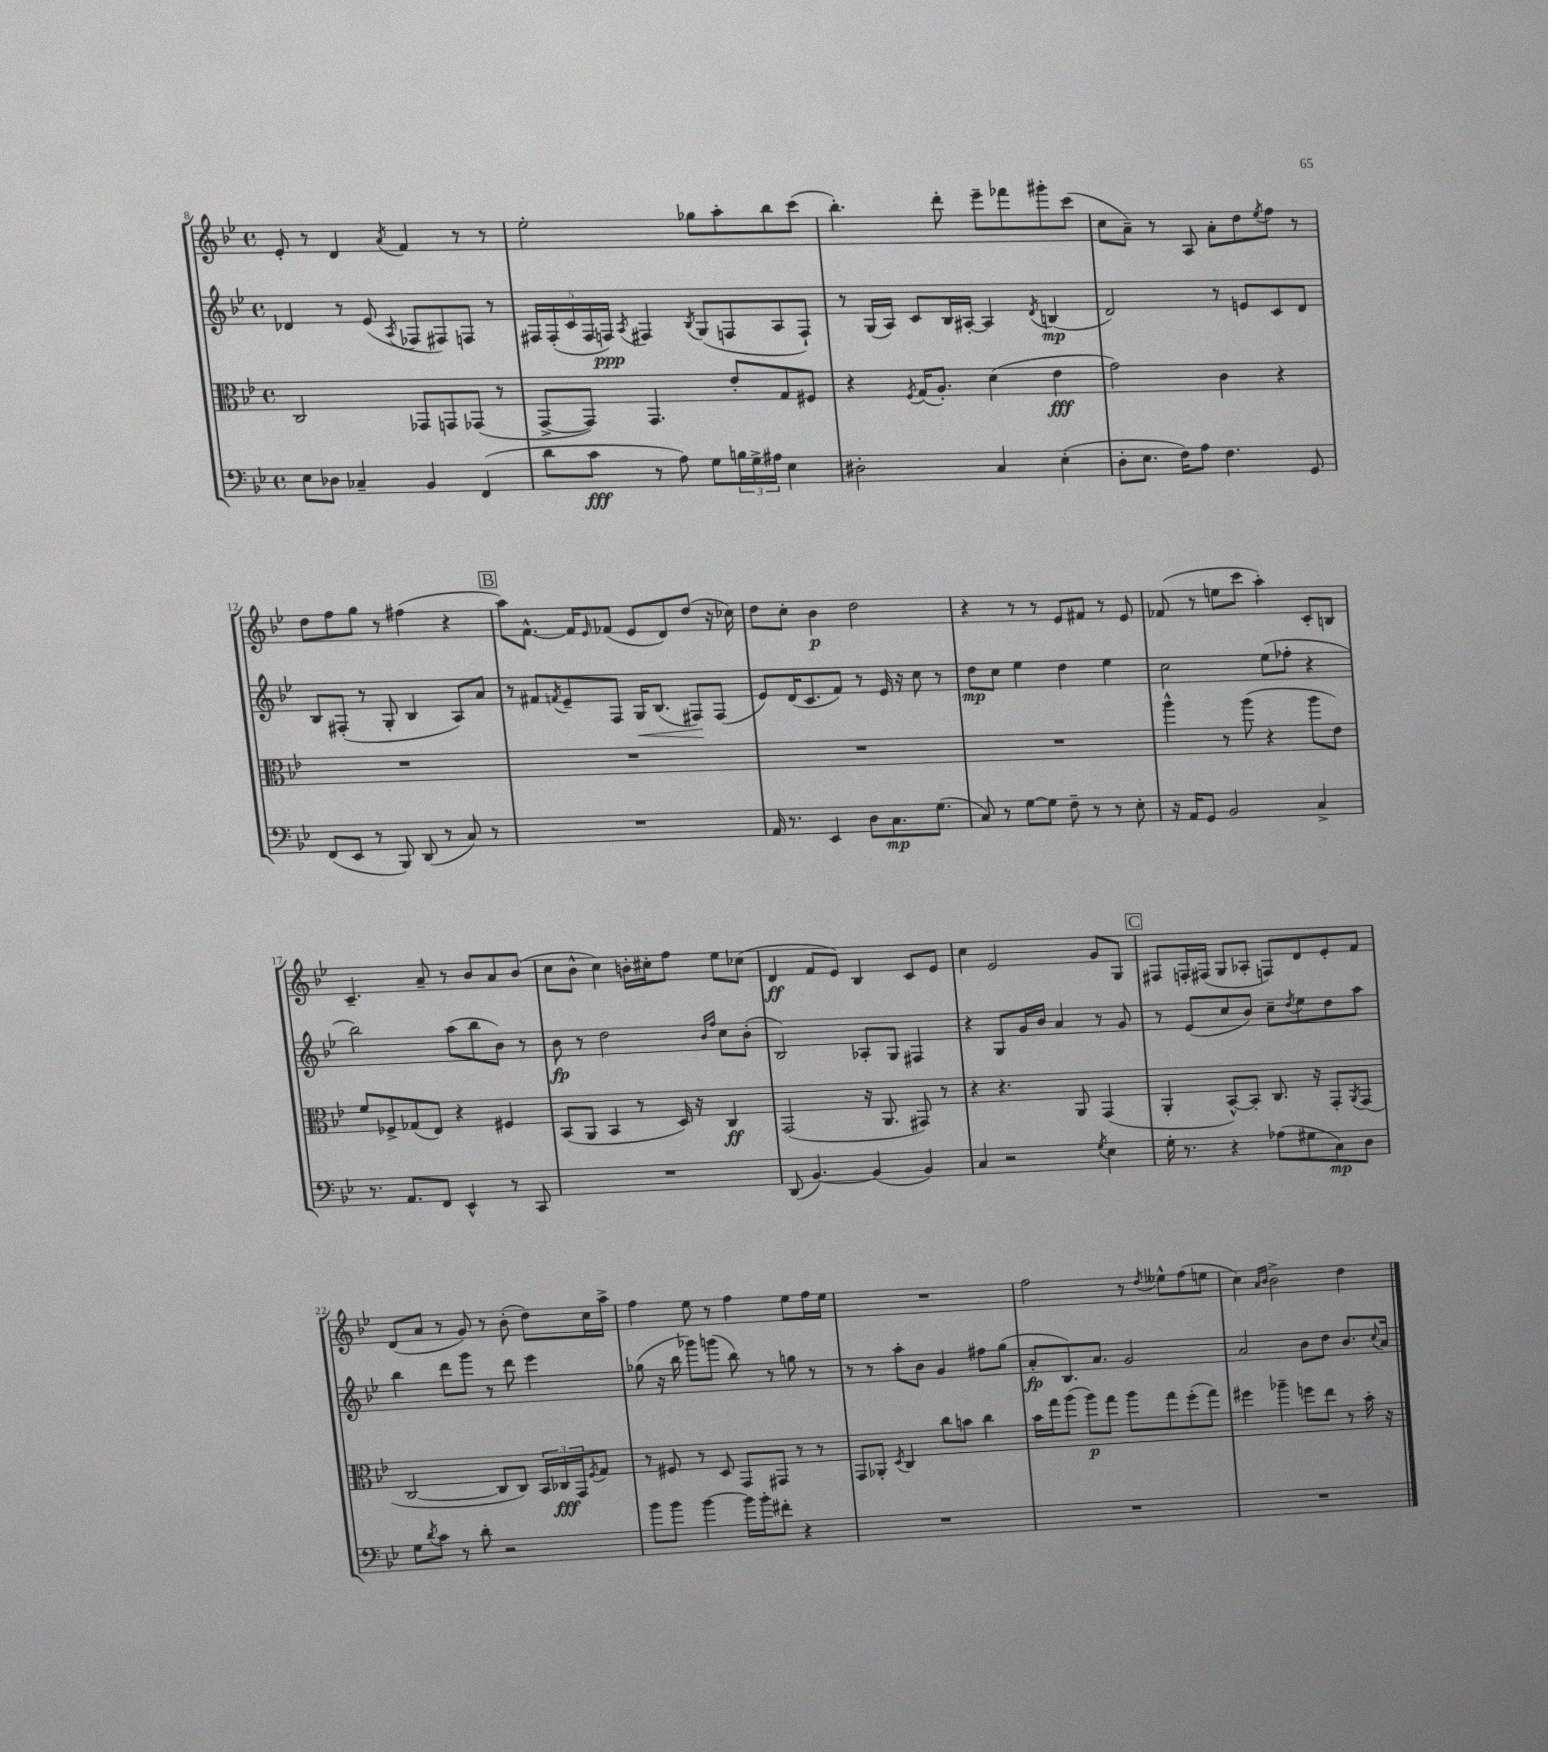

**kern	**dynam	**kern	**dynam	**kern	**dynam	**kern	**dynam
*part4	*part4	*part3	*part3	*part2	*part2	*part1	*part1
*staff4	*staff4	*staff3	*staff3	*staff2	*staff2	*staff1	*staff1
*clefF4	*	*clefC3	*	*clefG2	*	*clefG2	*
*k[b-e-]	*	*k[b-e-]	*	*k[b-e-]	*	*k[b-e-]	*
*M4/4	*	*M4/4	*	*M4/4	*	*M4/4	*
*met(c)	*	*met(c)	*	*met(c)	*	*met(c)	*
=8	=8	=8	=8	=8	=8	=8	=8
8E-\L	.	2C/	.	4d-X/	.	8e-'/	.
8D-X\J	.	.	.	.	.	8r	.
4C-X~/	.	.	.	8r	.	4d/	.
.	.	.	.	(8e-/	.	.	.
.	.	.	.	8qA/	.	8qa/	.
4BB-/	.	8GG-X/L	.	8F-X/L	.	4f/	.
.	.	8GGn/	.	8F#X/)	.	.	.
(4FF/	.	(8GG-X/J	.	8Fn/J	.	8r	.
.	.	8r	.	8r	.	8r	.
=9	=9	=9	=9	=9	=9	=9	=9
8d\L	.	[8GG^/L	.	20F#X/LL	.	2ee-'\	.
.	.	.	.	(20F#'/	.	.	.
.	.	.	.	20c/	.	.	.
8c\J	fff	8GG/J])	.	.	.	.	.
.	.	.	.	20F#/	.	.	.
.	.	.	.	20Fn/JJ)	ppp	.	.
.	.	.	.	8qA/	.	.	.
8r	.	4.GG/	.	4F#X/	.	.	.
8A\)	.	.	.	.	.	.	.
.	.	.	.	8qB-/	.	.	.
8G\L	.	.	.	(8G/L	.	8gg-X\L	.
24Bn\L	.	8e-'/L	.	8Fn/	.	8aa'\	.
24G^\	.	.	.	.	.	.	.
24A#X\JJ	.	.	.	.	.	.	.
4E-\	.	8G/	.	8A/	.	8bb-\	.
.	.	8F#X/J	.	8F`/J)	.	(8ccc\J	.
=10	=10	=10	=10	=10	=10	=10	=10
2D#X'\	.	4r	.	8r	.	4.bb-'\)	.
.	.	.	.	(16G/LL	.	.	.
.	.	.	.	16A/JJ)	.	.	.
.	.	8qF/	.	.	.	.	.
.	.	(16G/KL	.	8c/L	.	.	.
.	.	8.A'/J)	.	.	.	.	.
.	.	.	.	16B-/L	.	8ddd'\	.
.	.	.	.	[16A#X'/JJ	.	.	.
4C/	.	(4d\	.	4A#/]	.	8eee-~\L	.
.	.	.	.	.	.	8fff-X\	.
.	.	.	.	8qd/	.	.	.
(4E-'\	.	4e-\	fff	(4Bn/	mp	8ggg#X'\	.
.	.	.	.	.	.	(8ccc\J	.
=11	=11	=11	=11	=11	=11	=11	=11
8D'\L	.	2g\)	.	2d/)	.	8cc\L	.
8.E-\J	.	.	.	.	.	8a~\J)	.
.	.	.	.	.	.	8r	.
16F\KL)	.	.	.	.	.	.	.
8A\J	.	.	.	.	.	8A/	.
4.F\	.	4c\	.	8r	.	8a'\L	.
.	.	.	.	8en/L	.	8dd\	.
.	.	.	.	.	.	8qee-/	.
.	.	4r	.	8c/	.	8ff\J	.
8GG/	.	.	.	8d/J	.	8r	.
!!LO:LB:g=z
=12	=12	=12	=12	=12	=12	=12	=12
(8FF/L	.	1r	.	8B-/L	.	8dd\L	.
8EE-/J	.	.	.	(8F#X'/J	.	8ff\	.
8r	.	.	.	8r	.	8gg\J	.
8BBB-/)	.	.	.	8G'/	.	8r	.
(8DD/	.	.	.	4B-/	.	(4ff#X\	.
8r	.	.	.	.	.	.	.
8C/)	.	.	.	8A/L)	.	4r	.
8r	.	.	.	8a/J	.	.	.
!!LO:REH:place=s1:t=B
=13	=13	=13	=13	=13	=13	=13	=13
1r	.	1r	.	8r	.	8aa\L)	.
.	.	.	.	8f#X/L	.	[8.f^^\J	.
.	.	.	.	8qfn/	.	.	.
.	.	.	.	8e-~/	.	.	.
.	.	.	.	.	.	16f/KL]	.
.	.	.	.	.	.	16qqe-/	.
.	.	.	.	8F/J	.	(8f-X/J	.
!	!	!	!	!	!LO:HP:b	!	!
.	.	.	.	16G/KL	<	8e-/L	.
.	.	.	.	(8.B-/J	.	.	.
.	.	.	.	.	.	8d/)	.
.	.	.	.	8F#X/L)	.	(8dd/J	.
.	.	.	.	(8F#/J	[	16r	.
.	.	.	.	.	.	16cc-X\)	.
=14	=14	=14	=14	=14	=14	=14	=14
16AA/	.	1r	.	8e-/L)	.	8dd\L	.
8.r	.	.	.	.	.	.	.
.	.	.	.	(16d/K	.	8cc'\J	.
.	.	.	.	8.c/	.	.	.
4EE-/	.	.	.	.	.	4b-\	p
.	.	.	.	8f/J)	.	.	.
8D\L	.	.	.	8r	.	2dd\	.
8.C\	mp	.	.	16e-/	.	.	.
.	.	.	.	16r	.	.	.
.	.	.	.	8cc\	.	.	.
(8.G\J	.	.	.	.	.	.	.
.	.	.	.	8r	.	.	.
=15	=15	=15	=15	=15	=15	=15	=15
8C/)	.	1r	.	8dd\L	mp	4r	.
8r	.	.	.	8cc\J	.	.	.
[8G\L	.	.	.	4ee-\	.	8r	.
8G\J]	.	.	.	.	.	8r	.
8F~\	.	.	.	4dd\	.	8e-/L	.
8r	.	.	.	.	.	8f#X/J	.
8r	.	.	.	4ee-\	.	8r	.
8E-'\	.	.	.	.	.	8e-/	.
=16	=16	=16	=16	=16	=16	=16	=16
16r	.	4aa^^\	.	2cc\	.	(8f-X/	.
16AA/KL	.	.	.	.	.	.	.
8GG/J	.	.	.	.	.	8r	.
2BB-/	.	8r	.	.	.	8een\L	.
.	.	(8aa\	.	.	.	8ccc\J	.
.	.	4r	.	(8ee-\L	.	4aa'\)	.
.	.	.	.	8ff-X'\J	.	.	.
4C^/	.	8aa\L	.	4r	.	8c'/L	.
.	.	8e-\J)	.	.	.	8Bn/J	.
!!LO:LB:g=z
=17	=17	=17	=17	=17	=17	=17	=17
8.r	.	8f/L	.	2bb-\)	.	4.c~/	.
.	.	8F-X^/	.	.	.	.	.
8.AA/L	.	.	.	.	.	.	.
.	.	(8G-X/	.	.	.	.	.
8FF/J	.	8E-/J)	.	.	.	8a~/	.
4EE-^^/	.	4r	.	(8aa\L	.	8r	.
.	.	.	.	8bb-\	.	8b-/L	.
8r	.	4F#X/	.	8b-\J)	.	8a/	.
8CC/	.	.	.	8r	.	(8b-/J	.
=18	=18	=18	=18	=18	=18	=18	=18
1r	.	(8BB-/L	.	8b-\	fp	8cc\L	.
.	.	8AA/J	.	8r	.	8b-^^\J	.
.	.	4BB-/	.	2dd\	.	4cc\)	.
.	.	8r	.	.	.	16bn'\LL	.
.	.	.	.	.	.	16cc#X'\J	.
.	.	16D/)	.	.	.	8ff\J	.
.	.	16r	.	.	.	.	.
.	.	.	.	16qqb-/LL	.	.	.
.	.	.	.	16qqff/JJ	.	.	.
.	.	4C/	ff	8cc\L	.	8ee-\L	.
.	.	.	.	(8b-'\J	.	(8cc-X\J	.
=19	=19	=19	=19	=19	=19	=19	=19
(8DD/	.	(2GG/	.	2B-/)	.	4d/	ff
[4.BB-/)	.	.	.	.	.	.	.
.	.	.	.	.	.	8f/L	.
.	.	.	.	.	.	8e-/J)	.
(4BB-/]	.	16r	.	8A-X'/L	.	4B-/	.
.	.	8.AA/	.	.	.	.	.
.	.	.	.	8G/J	.	.	.
4BB-/)	.	8GG#X/)	.	4F#X/	.	8c/L	.
.	.	8r	.	.	.	8e-/J	.
=20	=20	=20	=20	=20	=20	=20	=20
4C/	.	4r	.	4r	.	4cc\	.
2r	.	4.r	.	8G/L	.	2e-/	.
.	.	.	.	16g/L	.	.	.
.	.	.	.	16b-/JJ	.	.	.
.	.	.	.	4a/	.	.	.
.	.	8AA/	.	.	.	.	.
8qG/	.	.	.	.	.	.	.
4E-\	.	(4GG/	.	8r	.	8g/L	.
.	.	.	.	8g/	.	8G/J	.
!!LO:REH:place=s1:t=C
=21	=21	=21	=21	=21	=21	=21	=21
16G'\	.	4AA'/	.	8r	.	8F#X/L	.
8.r	.	.	.	.	.	.	.
.	.	.	.	(8e-/L	.	16Fn'/L	.
.	.	.	.	.	.	(16F#X/JJ	.
4r	.	[8BB-^^/L)	.	8cc/	.	8G/L	.
.	.	8BB-'/J]	.	8b-/J)	.	8A-X'/J	.
(8A-X\L	.	8.C/	.	8cc~\L	.	8Fn/L)	.
.	.	.	.	8qdd/	.	.	.
8G#X\	.	.	.	8ee-\	.	8d/	.
.	.	16r	.	.	.	.	.
8C\)	mp	8GG'/L	.	8dd\	.	8e-'/	.
.	.	8qAA/	.	.	.	.	.
8D\J	.	(8GG/J	.	8aa\J	.	8f/J	.
!!LO:LB:g=z
=22	=22	=22	=22	=22	=22	=22	=22
8G\L	.	[2C/	.	4bb-\	.	(8d/L	.
8qd/	.	.	.	.	.	.	.
8c\J	.	.	.	.	.	8a/J	.
8r	.	.	.	8ddd\L	.	8r	.
8d'\	.	.	.	8ggg\J	.	8g/)	.
2r	.	8C/L]	.	8r	.	8r	.
.	.	8C/J)	.	8ddd\	.	(8b-'\	.
.	.	24BB-/LL	.	4eee-\	.	8dd\L)	.
.	.	24C-X/	fff	.	.	.	.
.	.	24GG/J	.	.	.	.	.
.	.	8qF/	.	.	.	.	.
.	.	8G/J	.	.	.	16cc\L	.
.	.	.	.	.	.	16aa^\JJ	.
=23	=23	=23	=23	=23	=23	=23	=23
8b-\L	.	8r	.	(8gg-X\	.	4ff\	.
8b-\J	.	8F#X/	.	16r	.	.	.
.	.	.	.	16bb-\	.	.	.
[4b-\	.	8r	.	8ggg-X\L)	.	8ee-\	.
.	.	8D/	.	(8gggn\J	.	8r	.
16b-\LL]	.	8GG/L	.	8bb-\)	.	4ff\	.
16b-'\J	.	.	.	.	.	.	.
8f#X'\J	.	8GG#X/J	.	8r	.	.	.
4r	.	8r	.	8ggn\	.	8ee-\L	.
.	.	8r	.	8r	.	16ff\L	.
.	.	.	.	.	.	16ee-\JJ	.
=24	=24	=24	=24	=24	=24	=24	=24
1r	.	8GG/L	.	8r	.	1r	.
.	.	8AA-X'/J	.	8r	.	.	.
.	.	8qD/	.	.	.	.	.
.	.	4C/	.	8aa'\L	.	.	.
.	.	.	.	8b-\J	.	.	.
.	.	8cc\L	.	4g/	.	.	.
.	.	8bn\J	.	.	.	.	.
.	.	4cc\	.	8ff#X\L	.	.	.
.	.	.	.	(8gg\J	.	.	.
=25	=25	=25	=25	=25	=25	=25	=25
1r	.	16b-\LL	.	8a'/L	fp	2ff\	.
.	.	16gg\J	.	.	.	.	.
.	.	(8aa\J	.	8.B-/)	.	.	.
.	.	8aa\L)	p	.	.	.	.
.	.	.	.	8.a/J	.	.	.
.	.	8gg\J	.	.	.	.	.
.	.	8aa\L	.	2g/	.	8r	.
.	.	.	.	.	.	8qdd/	.
.	.	8gg\	.	.	.	8ee--X^^\L	.
.	.	(8ff'\	.	.	.	(8ff\	.
.	.	8gg\J)	.	.	.	8een\J	.
=26	=26	=26	=26	=26	=26	=26	=26
1r	.	4ff#X\	.	2a/	.	4cc\)	.
.	.	.	.	.	.	16qqa/LL	.
.	.	.	.	.	.	16qqb-/JJ	.
.	.	4aa-X~\	.	.	.	2b-^\	.
.	.	8ffn\L	.	8b-\L	.	.	.
.	.	8ee-\J	.	8dd\J	.	.	.
.	.	8r	.	8.b-/L	.	4dd\	.
.	.	16b-'\	.	.	.	.	.
.	.	.	.	8qqcc/	.	.	.
.	.	16r	.	16a/Jk	.	.	.
==	==	==	==	==	==	==	==
*-	*-	*-	*-	*-	*-	*-	*-
